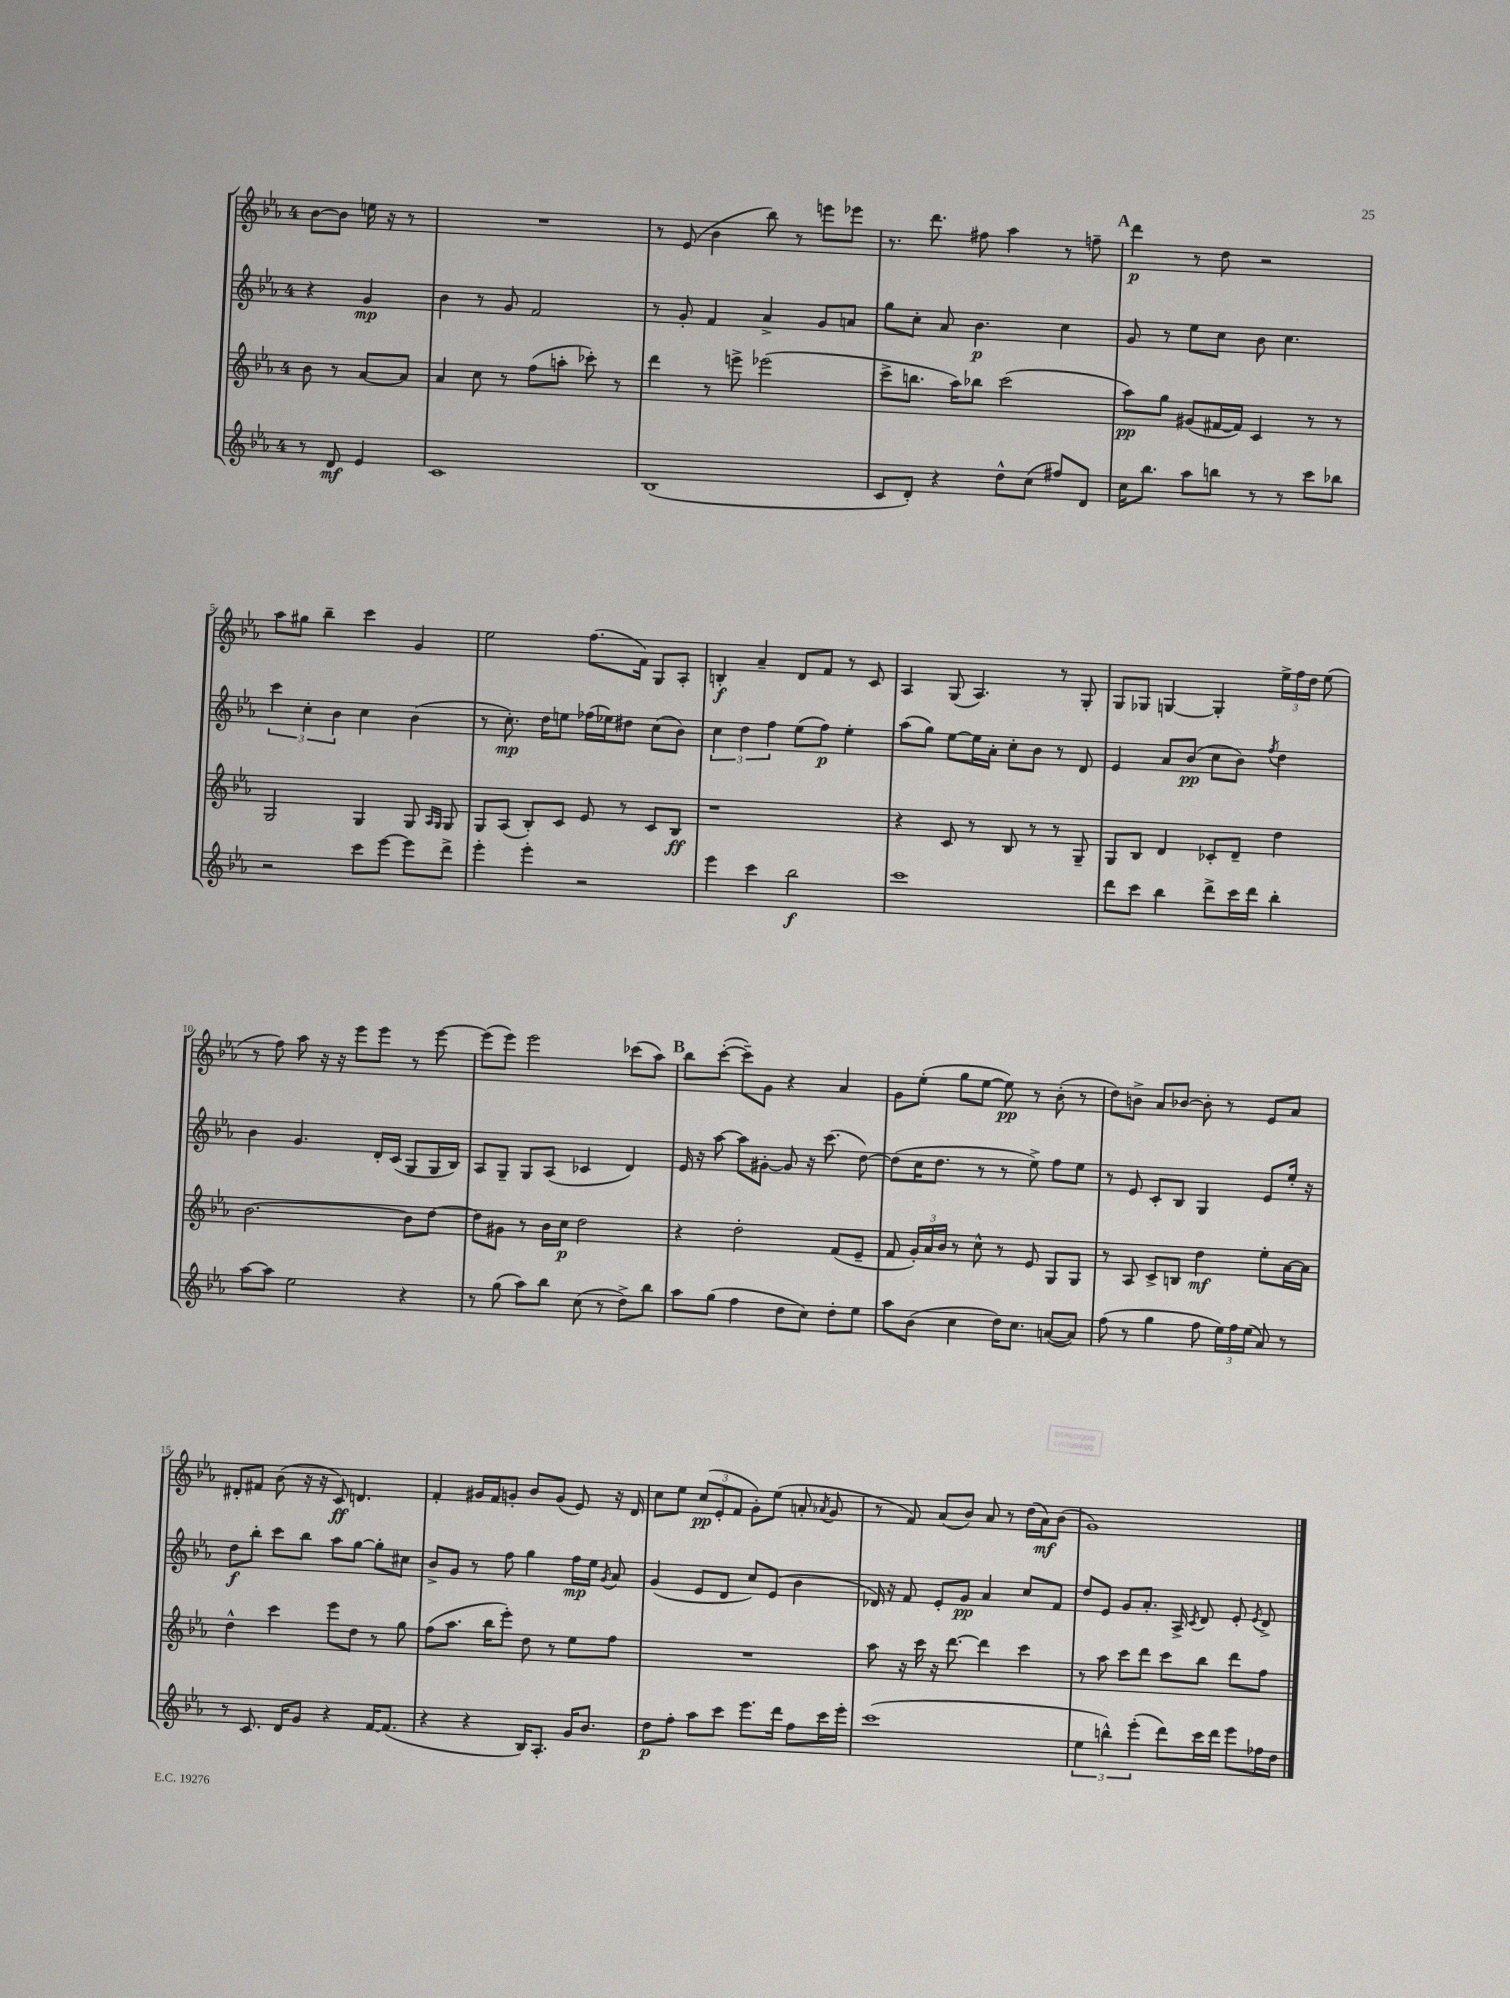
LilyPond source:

<<
\new StaffGroup <<
\new Staff = "s0" {
    \clef treble \key ees \major \once \override Staff.TimeSignature.style = #'single-digit \time 4/4 \partial 2
    \autoBeamOff bes'8[~ bes'8] e''16 r16 r8 |
    R1 |
    r8 ees'8( bes'4 bes''8) r8 e'''8[ ees'''8] |
    r8. d'''8. fis''8 aes''4 r8 f''8-- |
    \mark \markup { \bold "A" } d'''4\p r8 d''8 r2 |
    aes''8[ gis''8] bes''4-- c'''4 g'4 |
    ees''2 f''8.[( f'16]) g8[ aes8]-. |
    b4-.\f aes'4-- d'8[ f'8] r8 c'8 |
    aes4 g8( aes4.) r8 g8-. |
    g8[ ges8] g4~ g4-. \tuplet 3/2 { ees''16[-> f''16 d''16] } ees''8( |
    r8 f''8) aes''8 r16 r16 ees'''8[ ees'''8] r8 ees'''8~ |
    ees'''8[( ees'''8]) ees'''2 ces'''8[( aes''8]) |
    \mark \markup { \bold "B" } bes''8[ c'''8]~-.( c'''8[--) g'8] r4 aes'4 |
    g'8[ ees''8]-.( g''8[ ees''8]~ ees''8\pp) r8 bes'8-.( r8 |
    d''8[) b'8]-> aes'8[ bes'8]~ bes'8-. r8 ees'8[ aes'8] |
    dis'8[-. fis'8] bes'8( r16 r16 c'8\ff) d'4. |
    f'4-. gis'16[ f'16 g'8]-. bes'8[ g'8]( ees'8) r16 d'16 |
    c''8[ ees''8] \tuplet 3/2 { c''8[\pp( ees'8-. f'8] } g'8[-.) ees''8]( a'8-. \acciaccatura { aes'8 } g'8 |
    r8 f'8) aes'8[( bes'8]) aes'8 r8 d''16[( aes'16\mf) bes'8]( |
    g'1) \bar "|." |
}
\new Staff = "s1" {
    \clef treble \key ees \major \once \override Staff.TimeSignature.style = #'single-digit \time 4/4 \partial 2
    \autoBeamOff r4 g'4\mp |
    bes'4 r8 g'8 f'2 |
    r8 g'8-. f'4 aes'4-> g'8[ a'8] |
    g''8[ c''8]-. aes'8 bes'4.\p c''4 |
    \mark \markup { \bold "A" } g'8 r8 ees''8[ c''8] bes'8 c''4. |
    \tuplet 3/2 { c'''4 c''4-. bes'4 } c''4 bes'4( |
    r8 c''8.-.\mp) d''16[ e''8] fes''16[( ees''16) dis''8] c''8[( bes'8]) |
    \tuplet 3/2 { c''4 d''4 f''4 } ees''8[( f''8]\p) ees''4-. |
    aes''8[( g''8]) ees''8[~ ees''16 aes'16]-. c''8[-. bes'8] r8 d'8 |
    ees'4 aes'8[ bes'8]\pp( c''8[ bes'8]) \acciaccatura { f''8 } d''4 |
    bes'4 g'4. d'16[-. c'16]( g8[ g16 bes16]) |
    aes8[ g8]-- g8[ aes8]( ces'4 d'4) |
    \mark \markup { \bold "B" } ees'16 r16 aes''8~ aes''8[ gis'8]~-. gis'8 r16 c'''8.( d''8~) |
    d''8[( c''16 d''8.] r8 r8 ees''8->) f''8[ ees''8] |
    r8 ees'8 c'8[-. bes8] g4 ees'8[ ees''16]-. r16 |
    d''8[\f bes''8]-. c'''8[ bes''8] aes''8[ g''8]~ g''8[-. cis''8] |
    bes'8[-> g'8] r8 f''8 g''4 f''16[\mp ees''16] \acciaccatura { g'8 } aes'8 |
    g'4( ees'8[ d'8] c''8[) ees'8]( bes'4 |
    des'16) r16 f'8 ees'8[-. g'8]\pp aes'4 c''8[ f'8] |
    d''8[ ees'8] g'8[ aes'8.]-. aes16-> \acciaccatura { c'8 } d'8 ees'8-. \acciaccatura { ees'8 } d'8-> \bar "|." |
}
\new Staff = "s2" {
    \clef treble \key ees \major \once \override Staff.TimeSignature.style = #'single-digit \time 4/4 \partial 2
    \autoBeamOff bes'8 r8 aes'8[~ aes'8] |
    aes'4 c''8 r8 f''8[( a''8]-. ces'''8-.) r8 |
    d'''4 r8 e'''8-> ees'''2( |
    c'''8[-> b''8.] aes''16[) bes''8] c'''2( |
    \mark \markup { \bold "A" } aes''8[\pp) g''8] gis'8[( fis'16~ fis'16]) c'4 r8 r8 |
    g2 g4 g8 \grace { aes16[ g16] } g8 |
    g8[ aes8]( bes8[-.) c'8] ees'8 r8 c'8[ bes8]\ff |
    r1 |
    r4 c'8 r8 bes8 r8 r8 g8-- |
    g8[ bes8] d'4 ces'8[-. d'8]-- d''4 |
    bes'2.~ bes'8[ d''8]~ |
    d''8[ gis'8] r8 bes'16[ c''16]\p d''2 |
    \mark \markup { \bold "B" } r4 d''2-. f'8[( ees'8]-- |
    f'8 \tuplet 3/2 { g'16[-.) aes'16 bes'16] } r8 c''8-^ r8 ees'8 g8[ g8] |
    r8 aes8 c'8[-> b8] d''4\mf ees''8[-. aes'16~ aes'16] |
    d''4-^ c'''4 ees'''8[ d''8] r8 g''8 |
    f''8[( aes''8.] bes''16[ ees'''8]-.) d''8 r8 ees''8[ f''8] |
    R1 |
    aes''8 r16 c'''16 r16 d'''8.~ d'''4 c'''4 |
    r8 aes''8 c'''8[ d'''8] c'''8[ bes''8] d'''8[ f''8] \bar "|." |
}
\new Staff = "s3" {
    \clef treble \key ees \major \once \override Staff.TimeSignature.style = #'single-digit \time 4/4 \partial 2
    \autoBeamOff r8 d'8\mf ees'4 |
    c'1 |
    bes1( |
    c'8[ d'8]-.) r4 d''8[-^ c''8]( fis''8[) d'8] |
    \mark \markup { \bold "A" } c''16[ bes''8.] aes''8[ b''8] r8 r8 c'''8[ bes''8] |
    r2 c'''8[ ees'''8]~ ees'''8[ d'''8]-> |
    ees'''4-. ees'''4-. r2 |
    ees'''4 c'''4 bes''2\f |
    c'''1 |
    d'''8[ c'''8] bes''4 d'''8[-> c'''16 d'''16] bes''4-. |
    aes''8[~ aes''8] ees''2 r4 |
    r8 g''8( aes''8[) bes''8] c''8( r8 d''8[->) bes''8] |
    \mark \markup { \bold "B" } aes''8[ g''8]( f''4 d''8[ c''8]) d''8[-. ees''8] |
    aes''8[ bes'8]( c''4 d''16[) c''8.] a'8[~( a'8]) |
    f''8( r8 g''4 f''8 \tuplet 3/2 { ees''16[) f''16 ees''16]( } aes'8) r8 |
    r8 c'8. d'16[ g'8] r4 f'16[~ f'8.]( |
    r4 r4 bes16[) aes8.]-. g'16[ bes'8.] |
    d''8[\p f''8]-. aes''8[ c'''8] ees'''8.[ d'''16] f''8[ c'''16 ees'''16]-. |
    c'''1( |
    \tuplet 3/2 { ees''4 b''4-^) ees'''4-.( } d'''8[) c'''16 d'''16] ees'''8[ fes''16 d''16] \bar "|." |
}
>>
>>
